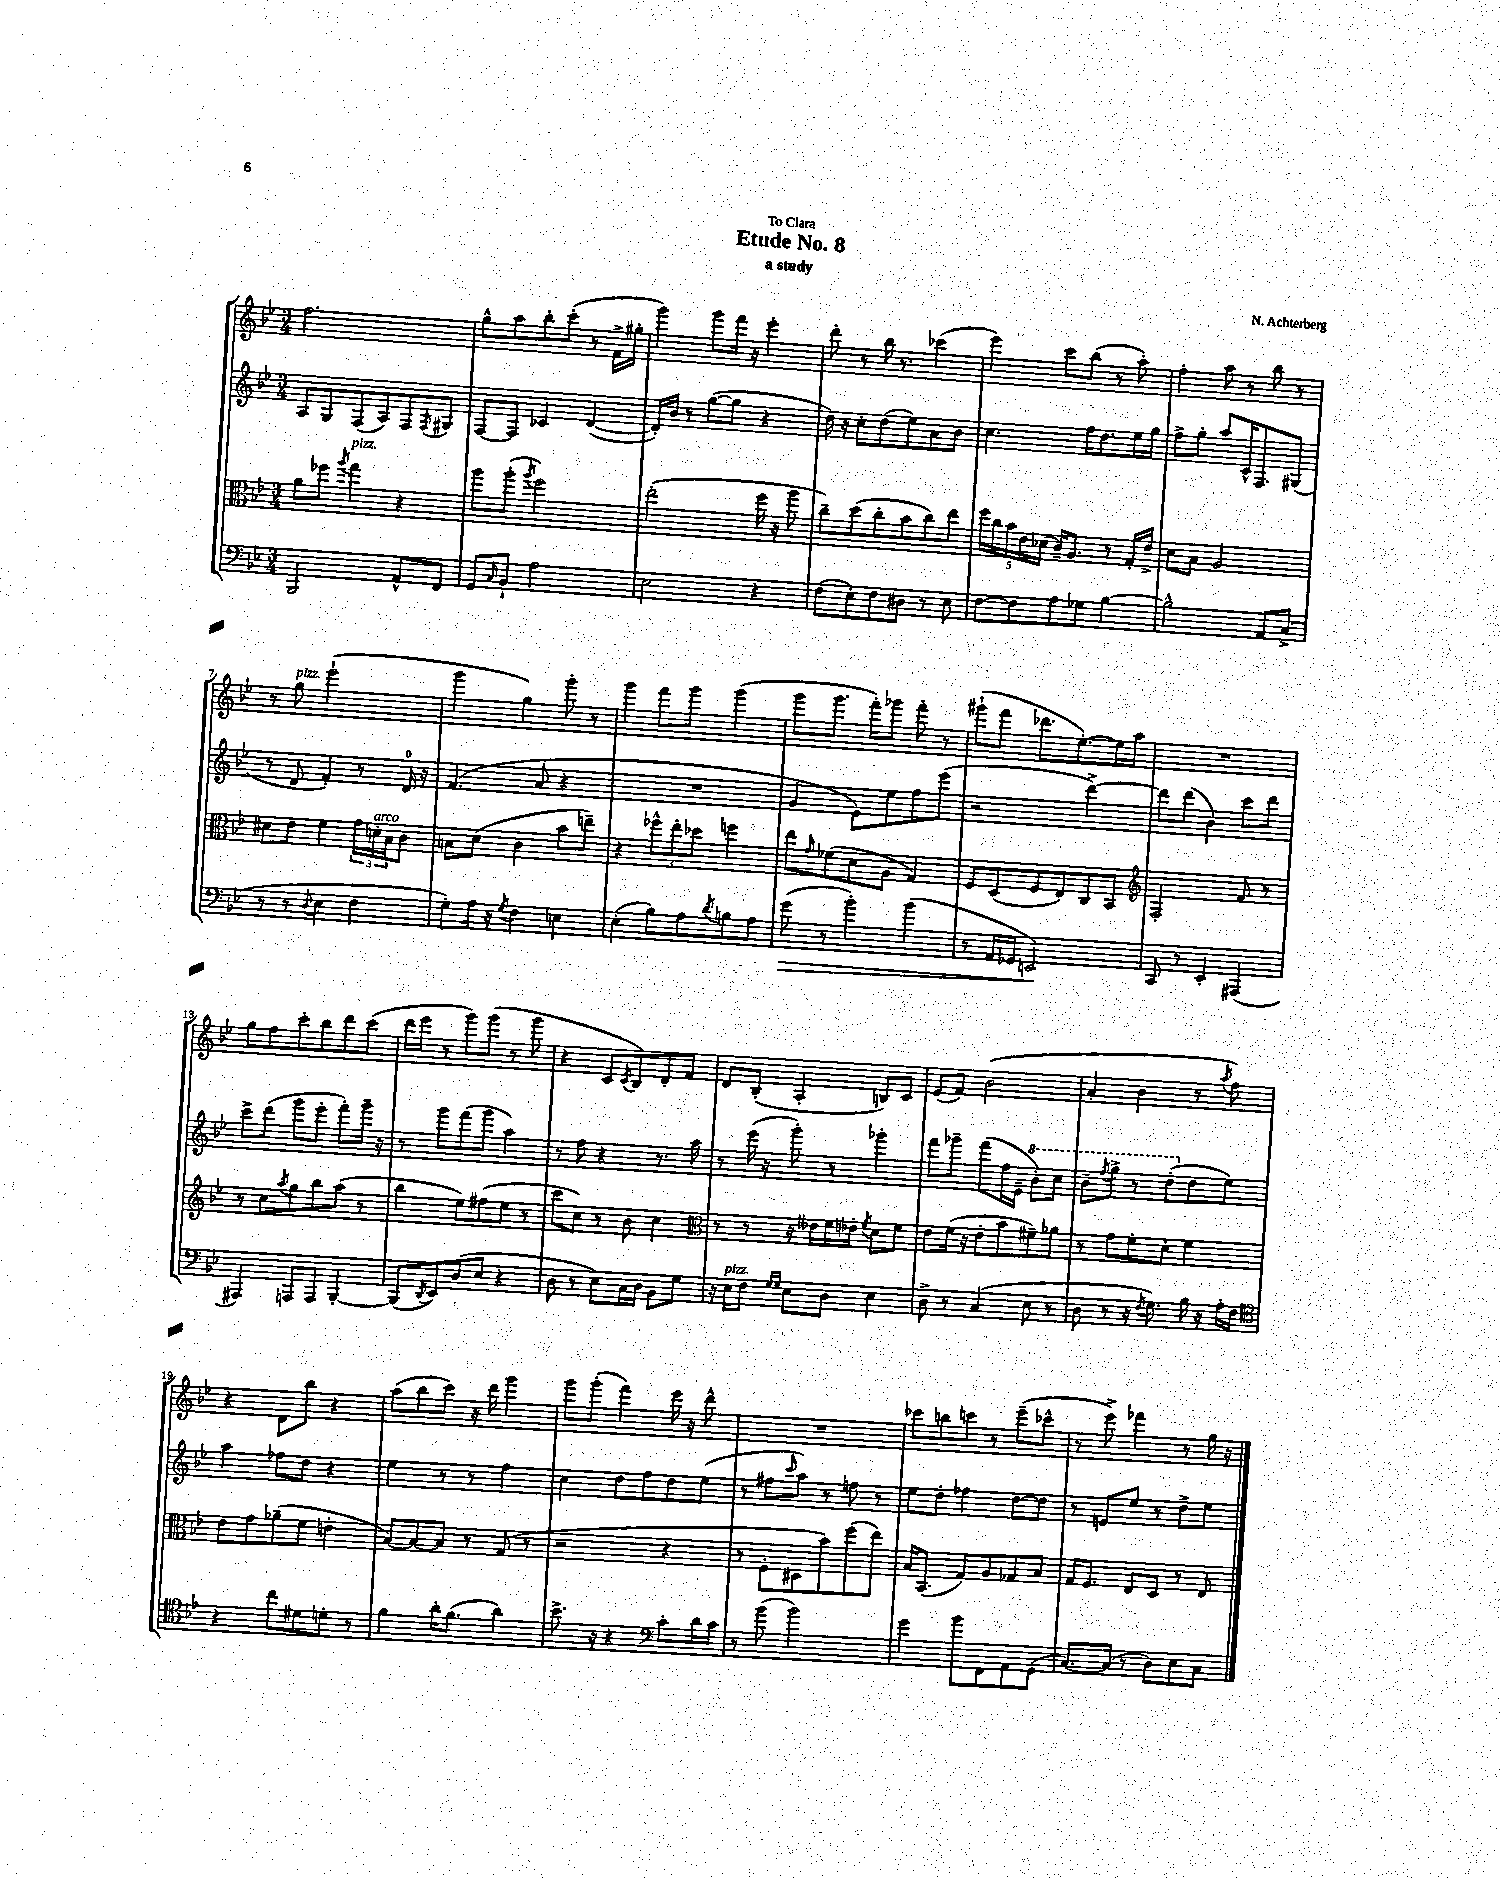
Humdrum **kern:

**kern	**kern	**kern	**kern
*staff4	*staff3	*staff2	*staff1
*clefF4	*clefC3	*clefG2	*clefG2
*k[b-e-]	*k[b-e-]	*k[b-e-]	*k[b-e-]
*M3/4	*M3/4	*M3/4	*M3/4
2BBB-/	8a\L	8A/L	2.ff\
.	8ff-\J	8G/	.
.	8qaa/	.	.
.	4gg\	(8F/	.
.	.	8A/)	.
8AA^^/L	4r	8F/	.
.	.	8qF/	.
8FF/J	.	8G#/J	.
=	=	=	=
8GG/L	8aa\L	[8F/L	8gg^^\L
16qqC/	.	.	.
8BB-`/J	(8aa'\J	8F/]J	8aa\
.	8qaa/	.	.
2A\	2ff\)	4c-/	8bb-'\
.	.	.	(8ccc'\J
.	.	([4d/	8r
.	.	.	16f^\LL
.	.	.	16gg#'\JJ
=	=	=	=
2E-\	(2ee-'\	16d'/]LL)	4ggg\)
.	.	16b-/JJ	.
.	.	8r	.
.	.	([8gg\L	8ggg\L
.	.	8gg\]J	16fff\Jk
.	.	.	16r
4r	16ff\	4r	4eee-'\
.	16r	.	.
.	8aa\	.	.
=	=	=	=
(8F\L	8cc~\L)	16dd\)	8ddd'\
.	.	16r	.
8E-'\)	(8dd\	8cc'\L	8r
8F\	8cc'\	(8dd\	16bb-\
.	.	.	8.r
8D#\J	8b-\	8ee-\)	.
8r	8cc\)	8a\	(4ccc-\
8E-\	8ee-\J	8b-\J	.
=	=	=	=
[8F\L	20ff\LL	4.cc\	4eee-\)
.	20cc\	.	.
.	20b-\	.	.
8F\]	.	.	.
.	20e-\	.	.
.	(20d-\JJ	.	.
8A\	16c~/LK)	.	8ccc\L
.	8.A/J	.	.
8G-\J	.	16ff\LK	(8bb-\J
.	.	8.dd\	.
[4B-\	8r	.	8r
.	16G'/LL	16ee-\L	8aa'\)
.	16e-^/JJ	16gg\JJ	.
=	=	=	=
2B-^^\]	8d\L	8ff^\L	4ff'\
.	8B-\J	8gg'\J	.
.	2A/	8aa/L	8aa\
.	.	16c^^/K	8r
.	.	8.F/	.
8AA/L	.	.	8bb-\
(8C^/J	.	(8G#/J	8r
=	=	=	=
8r	8d#\L	8r	8r
8r	8e-\J	8d/	8gg\
8qqD/	.	.	.
4E-\	4f\	4f'/)	(2eee-`\
4F\	24g\LL	8r	.
.	24d'\	.	.
.	24B-\J	.	.
.	8c\J	16d/	.
.	.	16r	.
=	=	=	=
8G'\L)	8B\L	(4.f/	4ggg\
16A\Jk	(8d\J	.	.
16r	.	.	.
8qG/	.	.	.
4F\	4c\	.	4gg\)
.	.	8a/	.
4E\	8b-\L	4r	8ggg'\
.	8ee~\J)	.	8r
=	=	=	=
(4E-'\	4r	2.r	4ggg\
8B-\L)	12ff-^^\L	.	8fff\L
.	12ee-'\	.	.
8A\	.	.	8ggg\J
.	12dd-\J	.	.
8qd/	.	.	.
8B\	4ff\	.	(4ggg\
8A\J	.	.	.
=	=	=	=
(8g\	8ee-\L	4g/	8ggg\L
.	16qqg/	.	.
8r	(8f-\	.	8.ggg\J
4b-'\)	8d\	8e-\L)	.
.	.	.	16fff'\LK)
.	8A\J	8ee-\	8ggg-\J
(4b-\	4G/)	8ff\	8fff'\
.	.	(8eee-\J	8r
=	=	=	=
8r	8F/L	2r	(8ggg#`\L
16AA/LL	(8D/	.	8fff\J
16GG-/JJ	.	.	.
2EE/)	8F/	.	8.ddd-\L
.	8E-/)	.	.
.	.	.	[8.ee-'\)
.	8C/	[4ddd^\)	.
.	8BB-/J	.	16ee-\]L
.	.	.	16aa\JJ
=	=	=	=
*	*clefG2	*	*
8CC/	2F'/	8ddd\]L	2.r
8r	.	(8ddd\J	.
4EE-'/	.	4b-\)	.
(4AAA#/	8f/	8ccc\L	.
.	8r	8ddd\J	.
=	=	=	=
4AAA#/)	8r	8ccc^\L	8gg\L
.	8cc\L	(8ddd\J	8ff\
.	8qaa/	.	.
8AAA/L	8gg\	8ggg\L	8ccc'\
8AAA/J	8bb-\	8eee-'\J	8bb-\
[4BBB-'/	(8aa\J	8fff'\L)	8ddd\
.	8r	16ggg~\Jk	(8ccc\J
.	.	16r	.
=	=	=	=
(8BBB-/]L	4bb-\	8r	16ddd\LL
.	.	.	16eee-\JJ
8qDD/	.	.	.
8EE-/)	.	8ggg\L	8r
(8D/	8ee-\L)	(8fff\	8ggg\L)
8E-/J	(8ff#\	8ggg\J	(8ggg\J
4r	8ee-\J	4aa\)	8r
.	8r	.	8ggg\
=	=	=	=
8D\	8ccc\L	8r	4r
8r	8cc\J)	8ff\	.
8E-\L)	8r	4r	8c/L
.	.	.	8qc/
16C\L	8b-\	.	8B-/)
16D\JJ	.	.	.
8BB-\L	4cc\	8.r	8d'/
8G\J	.	.	8f/J
.	.	16aa\	.
=	=	=	=
*	*clefC3	*	*
16r	8r	8r	8d/L
16E-\LK	.	.	.
8F\J	8r	(16eee-\	(8B-'/J
.	.	16r	.
16qqG/LL	.	.	.
16qqG/JJ	.	.	.
8E-\L	16r	8ggg'\)	4A'/
.	16e--\LL	.	.
8D\J	16f\	8r	.
.	16e-'\JJ	.	.
.	8qf/	.	.
4E-\	8d\L	4ggg-'\	8B/L)
.	8f\J	.	8c/J
=	=	=	=
8D^\	8e-\L	8fff\L	(8e-/L
8r	(16f\Jk	8ggg-~\J	8f/J)
.	16r	.	.
(4C/	8e-'\L	(8fff\L	(2b-\
.	8b-\	16ff\L	.
.	.	16e-~\JJ	.
8E-\	8f#~\)	8bb-'\L)	.
8r	8a-\J	8ccc\J	.
=	=	=	=
8D\	8r	8bb-~\L	4a'/
.	.	8qfff/	.
8r	8g\L	8ggg^\J	.
16r	8f'\	8r	4b-\
8qF/	.	.	.
8.G\)	.	.	.
.	8d'\J	(8ddd'\L	.
16B-\	4f\	8dd\	8r
16r	.	.	.
.	.	.	8qaa/
16A'\LL	.	8ee-\J)	8ff\)
16F\JJ	.	.	.
=	=	=	=
*clefC4	*	*	*
4r	8e-\L	4aa\	4r
.	8g\	.	.
8cc\L	(8a-~\	8ff-\L	8d\L
8d#\	8f\J	8dd\J	8bb-\J
8d'\J	4e'\	4r	4r
8r	.	.	.
=	=	=	=
4f\	[8B-/L)	4ee-\	(8aa\L
.	8B-/_	.	8bb-\
16a'\LK	8B-/]J	8r	8ccc\J)
(8.f\J	.	.	.
.	8r	8r	16r
.	.	.	16ddd\
4a\)	(8G/	4ff\	4ggg\
.	8r	.	.
=	=	=	=
8.b-^\	2r	4cc\	8ggg\L
.	.	.	(8ggg'\J
16r	.	.	.
4r	.	8dd\L	4fff\)
.	.	8ff\	.
*clefF4	*	*	*
8c'\L	4r	8dd\	16eee-\
.	.	.	16r
16d\L	.	(8ee-\J	8ddd^^\
16c\JJ	.	.	.
=	=	=	=
8r	8r	8r	2.r
(8b-\	8F'\L	8ff#\L	.
.	.	16qqccc/	.
2b-\)	8D#\	8aa\J)	.
.	8b-\)	8r	.
.	(8ff\	8ff\	.
.	8ee-\J)	8r	.
=	=	=	=
4g\	16B-/LK	8ee-\L	8ccc-\L
.	(8.BB-/J	.	.
.	.	8dd'\J	8bb\
8b-\L	8G/L)	4ff-\	8ccc\J
8FF\	8A/	.	8r
8AA\	8G-/	[8dd\L	(8eee-~\L
(8GG\J	8B-/J	8dd\]J	8ccc-^^\J
=	=	=	=
[8.C/L)	16G/LK	8r	8r
.	8.F/J	.	.
.	.	8e/L	8eee-^\)
(16C/]Jk	.	.	.
8r	8E-/L	8ee-/J	4fff-\
8D\L)	8D/J	8r	.
8E-\	8r	8dd^\L	8r
8C\J	8E-/	8ee-\J	16gg\
.	.	.	16r
==	==	==	==
*-	*-	*-	*-
